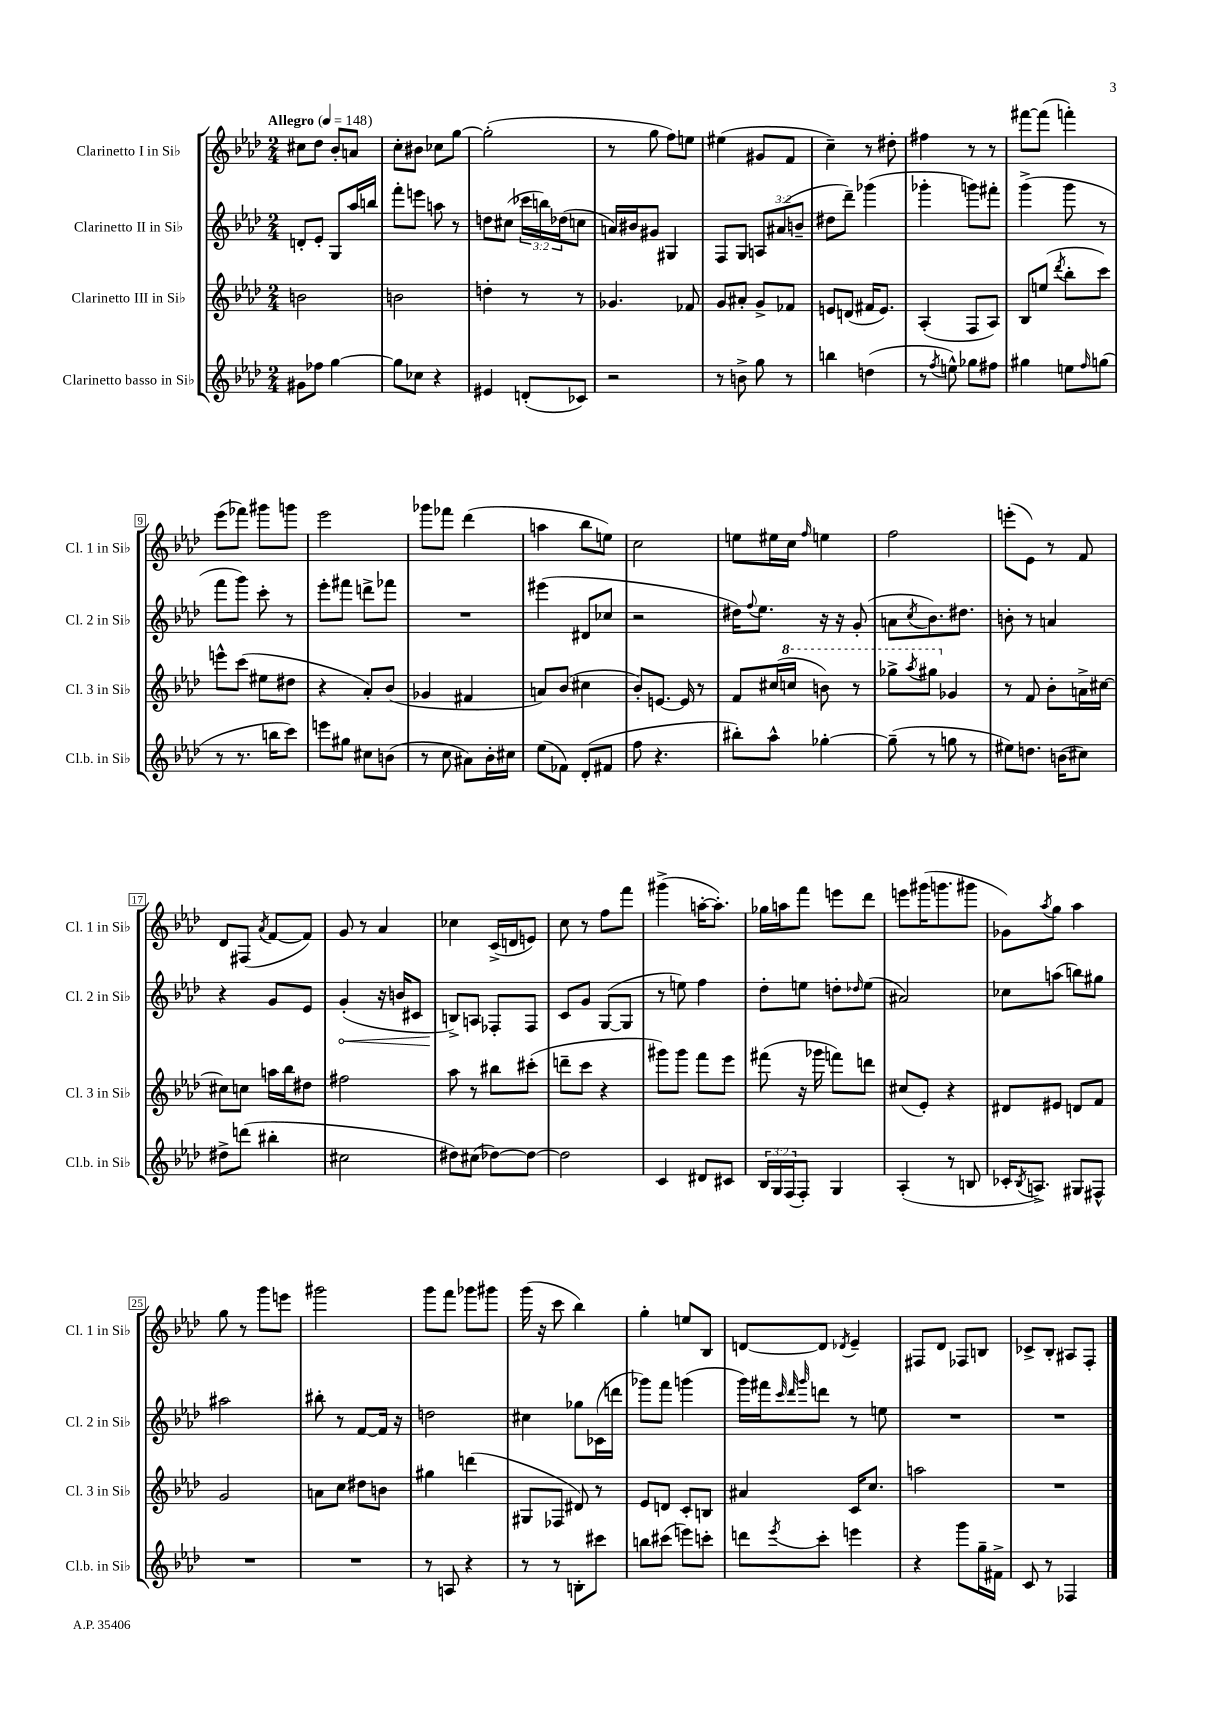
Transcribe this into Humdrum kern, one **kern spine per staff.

**kern	**kern	**kern	**dynam	**kern
*part4	*part3	*part2	*part2	*part1
*staff4	*staff3	*staff2	*staff2	*staff1
*I"Clarinetto basso in Si♭	*I"Clarinetto III in Si♭	*I"Clarinetto II in Si♭	*	*I"Clarinetto I in Si♭
*I'Cl.b. in Si♭	*I'Cl. 3 in Si♭	*I'Cl. 2 in Si♭	*	*I'Cl. 1 in Si♭
*clefG2	*clefG2	*clefG2	*	*clefG2
*k[b-e-a-d-]	*k[b-e-a-d-]	*k[b-e-a-d-]	*	*k[b-e-a-d-]
*M2/4	*M2/4	*M2/4	*	*M2/4
*MM148	*MM148	*MM148	*	*MM148
=1	=1	=1	=1	=1
!	!	!	!	!LO:TX:a:B:t=Allegro
8g#X\L	2bn\	8dn'/L	.	8cc#X\L
8ff-X\J	.	8e-'/J	.	8dd-\J
[4gg\	.	8G/L	.	8b-'/L
.	.	16aa-/L	.	8an/J
.	.	16bbn/JJ	.	.
=2	=2	=2	=2	=2
8gg\L]	2bn\	8fff'\L	.	8cc'\L
8cc-X\J	.	8eeen\J	.	8b#X\J
4r	.	8aan\	.	8cc-X\L
.	.	8r	.	[8gg\J
=3	=3	=3	=3	=3
4e#X/	4ddn'\	8ddn\L	.	(2gg'\]
.	.	(8cc#X\J	.	.
(8dn'/L	8r	24ccc-X\LL	.	.
.	.	24bbn\)	.	.
.	.	(24dd-X\J	.	.
8c-X/J)	8r	8ccn\J	.	.
=4	=4	=4	=4	=4
2r	4.g-X/	16an/LL)	.	8r
.	.	16b#X/J	.	.
.	.	8g#X/J	.	8gg\
.	.	4G#X/	.	8ff\L)
.	8f-X/	.	.	8een\J
=5	=5	=5	=5	=5
8r	8g/L	8F/L	.	(4ee#X\
8bn^\	8a#X'/J	8G/J	.	.
8gg\	8g^/L	12An/L	.	8g#X/L
.	.	(12a#X/	.	.
8r	8f-X/J	.	.	8f/J
.	.	12bn~/J	.	.
=6	=6	=6	=6	=6
4bbn\	8en/L	8dd#X\L	.	4cc~\)
.	(8dn/J	8ddd-~\J)	.	.
(4ddn\	16f#X/KL	(4ggg-X\	.	8r
.	8.e/J)	.	.	.
.	.	.	.	8dd#X'\
=7	=7	=7	=7	=7
8r	(4A-'/	4ggg-X'\	.	4ff#X\
8qff/	.	.	.	.
8een^^\)	.	.	.	.
8gg-X\L	8F/L	8gggn\L)	.	8r
8ff#X\J	8A-/J)	8fff#X'\J	.	8r
=8	=8	=8	=8	=8
4gg#X\	8B-/L	(4ggg^\	.	[8fff#X\L
.	(8een/J	.	.	(8fff#\J]
.	8qddd-/	.	.	.
8een\L	8bb-'\L	8ggg\	.	4fffn'\)
16qqff/	.	.	.	.
(8ggn\J	8ccc\J)	8r	.	.
!!LO:LB:g=z
=9	=9	=9	=9	=9
8r	8eeen^^\L	8fff\L	.	(8eee-\L
8.r	(8ccc\J	8ggg\J)	.	8fff-X\J)
.	8ee#X\L	8ccc'\	.	8ggg#X\L
16bbn\KL	.	.	.	.
8ccc\J)	8dd#X\J	8r	.	8gggn\J
=10	=10	=10	=10	=10
8eeen\L	4r	8eee-'\L	.	2eee-\
8gg#X\J	.	8fff#X\J	.	.
8cc#X\L	8a-'/L)	8dddn^\L	.	.
(8bn\J	(8b-/J	8fff-X\J	.	.
=11	=11	=11	=11	=11
8r	4g-X/	2r	.	8ggg-X\L
8cc\	.	.	.	8fff-X\J
8a#X\L)	4f#X/	.	.	(4ddd-\
16b-'\L	.	.	.	.
16cc#X\JJ	.	.	.	.
=12	=12	=12	=12	=12
(8ee-\L	8an/L)	(4eee#X\	.	4aan\
8f-X\J)	(8b-/J	.	.	.
(8d-'/L	4cc#X\	8d#X/L	.	8bb-\L
8f#X/J	.	8cc-X/J	.	8een\J)
=13	=13	=13	=13	=13
8ff\	8b-'/L)	2r	.	2cc\
4.r	[8.en/J	.	.	.
.	16e/]	.	.	.
.	8r	.	.	.
=14	=14	=14	=14	=14
8bb#X'\L)	8f/L	16dd#X\KL)	.	8een\L
.	.	8qqff/	.	.
.	.	8.ee-\J	.	.
8aa-^^\J	(16cc#X/L	.	.	16ee#X\L
*	*8va	*	*	*
.	16cccn/JJ	.	.	16cc\JJ
.	.	.	.	16qqff/
[4gg-X'\	8bbn\)	16r	.	4een\
.	.	16r	.	.
.	8r	(8g'/	.	.
=15	=15	=15	=15	=15
(8gg-~\]	8ggg-X^\L	8an\L	.	2ff\
.	8qaaa-/	8qcc/	.	.
8r	8ggg#X\J	8.b-\)	.	.
*	*X8va	*	*	*
8ggn\	4g-X/	.	.	.
.	.	8.dd#X\J	.	.
8r	.	.	.	.
=16	=16	=16	=16	=16
8ee#X\L)	8r	8bn'\	.	(8eeen'\L
8.ddn\J	8f/	8r	.	8e-\J)
.	8b-'\L	4an/	.	8r
(16bn\KL	.	.	.	.
8cc#X\J)	16an^\L	.	.	8f/
.	[16cc#X\JJ	.	.	.
!!LO:LB:g=z
=17	=17	=17	=17	=17
8dd#X^\L	8cc#X\L]	4r	.	8d-/L
(8dddn\J	8ccn\J	.	.	(8F#X/J
.	.	.	.	8qa-/
4bb#X'\	16aan\LL	8g/L	.	[8f/L
.	16bb-\J	.	.	.
.	8dd#X\J	8e-/J	.	8f/J])
=18	=18	=18	=18	=18
!	!	!	!LO:HP:b	!
2cc#X\	2ff#X\	(4g'/	<	8g/
.	.	.	.	8r
.	.	16r	.	4a-/
.	.	16bn/KL	.	.
.	.	8c#X/J	.	.
=19	=19	=19	=19	=19
8dd#X\L)	8aa-\	8Bn^/L)	.	4cc-X\
(8cc#X\J	8r	8An/J	[	.
[8dd-X\L)	8bb#X\L	8F-X'/L	.	(16c^/LL
.	.	.	.	16dn/J
8dd-\J_	(8ccc#X'\J	8F-/J	.	8en/J)
=20	=20	=20	=20	=20
2dd-\]	8dddn~\L	8c/L	.	8cc\
.	8ccc\J	8g/J	.	8r
.	4r	([8G/L	.	8ff\L
.	.	8G/J]	.	8fff\J
=21	=21	=21	=21	=21
4c/	8ggg#X\L)	8r	.	(4ggg#X^\
.	8ggg#\J	8een\)	.	.
8d#X/L	8fff\L	4ff\	.	[16aan'\KL
.	.	.	.	8.aa'\J])
8c#X/J	8eee-\J	.	.	.
=22	=22	=22	=22	=22
24B-/LL	(8fff#X\	8dd-'\L	.	16gg-X\LL
24G/	.	.	.	.
.	.	.	.	16aan\J
(24F/J	.	.	.	.
8F'/J)	16r	8een\J	.	8fff\J
.	16ggg-X\	.	.	.
4G/	8fffn\L)	8ddn'\L	.	8eeen\L
.	.	16qqdd-X/	.	.
.	8dddn\J	(8ee\J	.	8ddd-\J
=23	=23	=23	=23	=23
(4A-'/	(8cc#X/L	2a#X/)	.	8eeen\L
.	8e-'/J)	.	.	(16ggg#X\K
.	.	.	.	8.gggn\
8r	4r	.	.	.
8Bn/	.	.	.	8ggg#X\J
=24	=24	=24	=24	=24
16c-X'/KL	8d#X/L	8cc-X\L	.	8g-X\L)
8qB-/	.	.	.	.
8.An^/J)	.	.	.	.
.	.	.	.	8qaa-/
.	8e#X/J	(8aan\J	.	8gg\J
8G#X/L	8dn/L	8bbn\L)	.	4aa-\
8F#X^^/J	8f/J	8gg#X\J	.	.
!!LO:LB:g=z
=25	=25	=25	=25	=25
2r	2g/	2aa#X\	.	8gg\
.	.	.	.	8r
.	.	.	.	8ggg\L
.	.	.	.	8eeen\J
=26	=26	=26	=26	=26
2r	8an\L	8bb#X'\	.	2ggg#X\
.	8cc\J	8r	.	.
.	8dd#X\L	[8f/L	.	.
.	8bn\J	16f/Jk]	.	.
.	.	16r	.	.
=27	=27	=27	=27	=27
8r	4gg#X\	2ddn\	.	8ggg\L
8An/	.	.	.	8fff\J
4r	(4dddn\	.	.	8ggg-X\L
.	.	.	.	8ggg#X\J
=28	=28	=28	=28	=28
8r	8G#X/L	4cc#X\	.	(16ggg\
.	.	.	.	16r
8r	8F-X/J	.	.	8ccc\
8Bn'\L	8d#X/)	8gg-X\L	.	4bb-\)
8ccc#X\J	8r	(16c-X\L	.	.
.	.	16dddn\JJ	.	.
=29	=29	=29	=29	=29
8bbn\L	8e-/L	8ggg-X\L)	.	4gg'\
(8ccc#X\J	8dn/J	8fff\J	.	.
8eeen\L)	8c'/L	(4gggn\	.	8een/L
8cccn'\J	8Bn/J	.	.	8B-/J
=30	=30	=30	=30	=30
8dddn\L	4a#X/	16ggg\LL)	.	[8dn/L
.	.	16fff#X\J	.	.
.	.	32qqccc/	.	.
.	.	32qqddd-/	.	.
8qeee-/	.	32qqggg/	.	.
8ccc'\J	.	8dddn\J	.	8d/J]
.	.	.	.	8qd-X/
4eeen\	16c/KL	8r	.	4e-~/
.	8.cc/J	.	.	.
.	.	8een\	.	.
=31	=31	=31	=31	=31
4r	2aan\	2r	.	8F#X/L
.	.	.	.	8d-/J
8ggg\L	.	.	.	8F-X/L
16gg~\L	.	.	.	8Bn/J
16f#X^\JJ	.	.	.	.
=32	=32	=32	=32	=32
8c/	2r	2r	.	8c-X^/L
8r	.	.	.	8B-'/J
4F-X/	.	.	.	8A#X/L
.	.	.	.	8F'/J
==	==	==	==	==
*-	*-	*-	*-	*-
